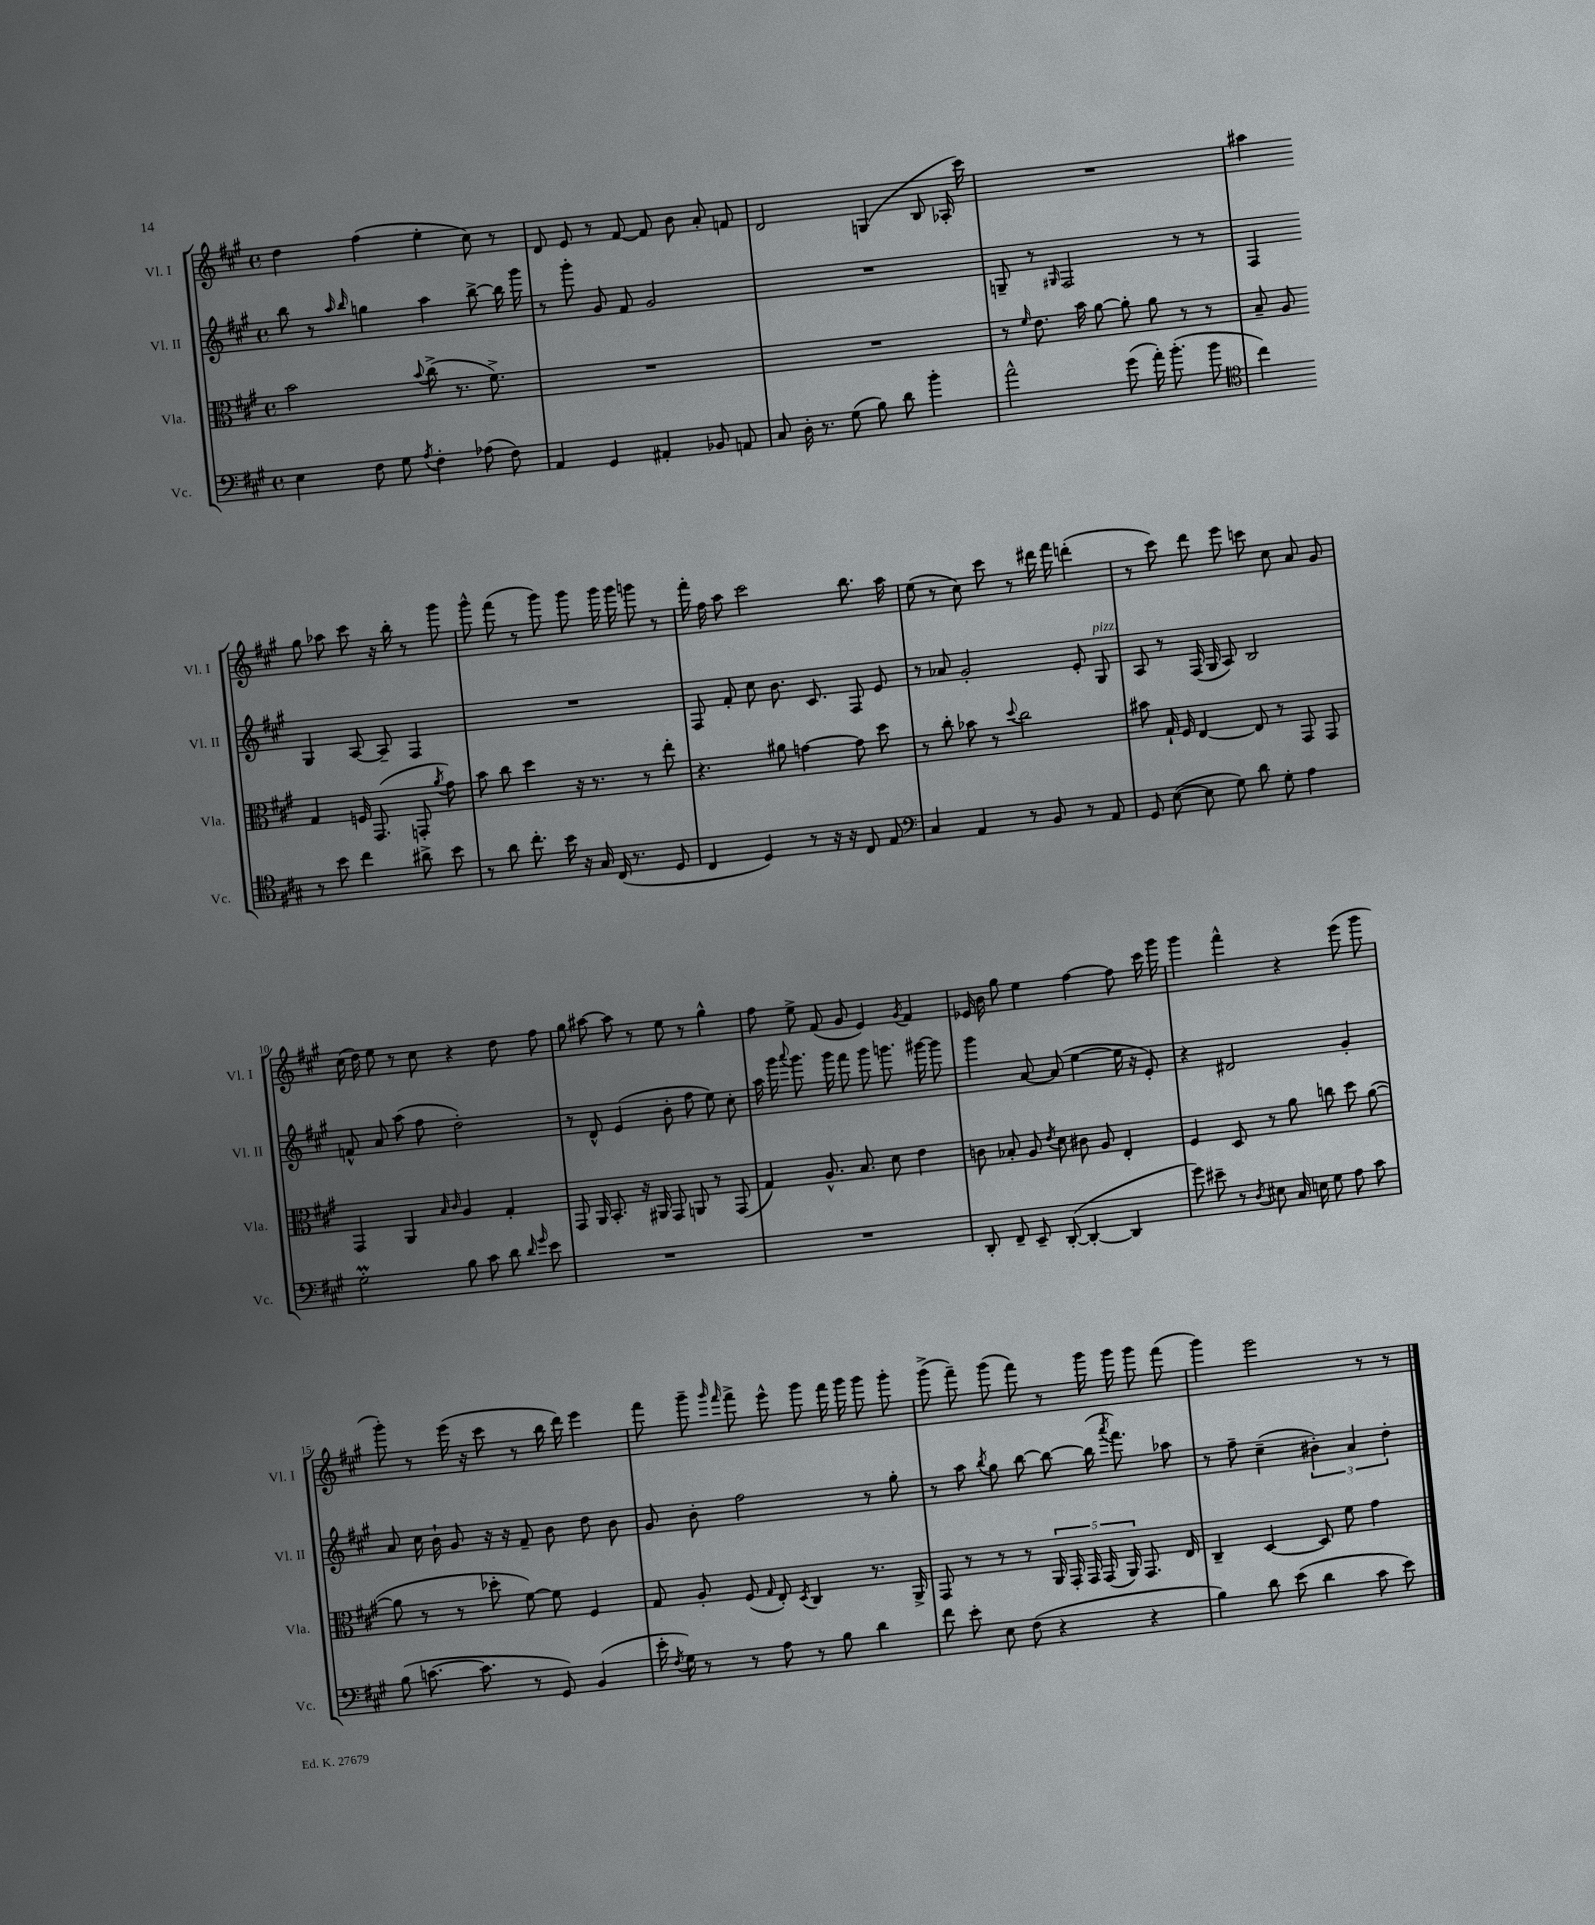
<<
\new StaffGroup <<
\new Staff = "s0" \with { instrumentName = "Vl. I" shortInstrumentName = "Vl. I" } {
    \clef treble \key a \major \defaultTimeSignature \time 4/4
    \autoBeamOff d''4 fis''4( e''4-. cis''8) r8 |
    d'8 e'8 r8 fis'8~ fis'8 b'8 a'8-. f'8 |
    d'2 g4( b8 aes16-. cis'''16) |
    R1 |
    ais''4 gis''8 aes''8 cis'''8 r16 b''16-. r8 gis'''8 |
    gis'''8-^ fis'''8( r8 gis'''8) gis'''8 gis'''16 gis'''16 g'''8 r8 |
    fis'''16-. fis''16 a''8 cis'''2 b''8. a''16 |
    e''8( r8 cis''8) cis'''8 r8 dis'''16 fis'''16 d'''4-.( |
    r8 cis'''8) d'''8 e'''8 c'''8 cis''8 a'8 gis'8 |
    cis''16( d''16) e''8 r8 cis''8 r4 d''8 fis''8 |
    gis''8 ais''8~ ais''8 r8 e''8 r8 gis''4-^ |
    fis''8 e''8-> fis'8( gis'8 e'4) \acciaccatura { gis'8 } fis'4 |
    ees'16 b'16 gis''8 e''4 fis''4~ fis''8 cis'''16 gis'''16 |
    gis'''4 fis'''4-^ r4 e'''8( gis'''8 |
    gis'''8-.) r8 e'''16( r16 cis'''8 r8 b''16 d'''16) e'''4 |
    fis'''8 gis'''8-- \grace { gis'''16 fis'''16 } fis'''8-> e'''8-^ gis'''8 fis'''16 gis'''16 gis'''8 gis'''8-. |
    gis'''8->( fis'''8--) gis'''8( fis'''8) r8 gis'''16 gis'''16 gis'''8 fis'''8( |
    gis'''4) e'''2 r8 r8 \bar "|." |
}
\new Staff = "s1" \with { instrumentName = "Vl. II" shortInstrumentName = "Vl. II" } {
    \clef treble \key a \major \defaultTimeSignature \time 4/4
    \autoBeamOff b''8 r8 \grace { a''16 b''16 } g''4 a''4 b''8~-> b''16 gis'''16 |
    r8 gis'''8-. gis'8 fis'8 gis'2 |
    R1 |
    g8-- r8 \grace { gis16 } fis2 r8 r8 |
    fis4 gis4 a8~ a8-- fis4 |
    R1 |
    fis8 fis'8-. cis''8 b'8. cis'8. fis8 e'8 |
    r8 aes'8 gis'2-. e'8-. gis8^\markup { \italic "pizz." } |
    a8 r8 fis16( gis16 a8) b2 |
    f'8-^ a'8 a''8( fis''8 d''2-.) |
    r8 d'8-^ e'4( b'8-. fis''8 e''8) cis''8-. |
    a''16 gis'''16 \appoggiatura { a'''8 } gis'''8. gis'''16 fis'''8 gis'''8 g'''8. gis'''16~ gis'''8 |
    gis'''4 a'8~ a'8( e''4~ e''16 r16 e'8-.) |
    r4 dis'2 gis'4-. |
    a'8 cis''16 b'16-! gis'8 r16 r16 fis'8-- b'8 d''8 b'8 |
    gis'8 b'8-. fis''2 r8 gis''8-. |
    r8 a''8 \acciaccatura { b''8 } gis''8 b''8~ b''8~ b''16( \acciaccatura { a'''8 } fis'''8.) aes''8 |
    r8 fis''8-- cis''4--( \tuplet 3/2 { bis'4-.) a'4 d''4-. } \bar "|." |
}
\new Staff = "s2" \with { instrumentName = "Vla." shortInstrumentName = "Vla." } {
    \clef alto \key a \major \defaultTimeSignature \time 4/4
    \autoBeamOff b'2 \appoggiatura { b'8 } cis''8->( r8. fis'8.->) |
    R1 |
    R1 |
    r8 \grace { fis'16 } e'8. b'16 a'8~ a'8-. a'8 r8 r8 |
    b8-- a8 gis4 f16 gis,8.( g,8-. \acciaccatura { a'8 } gis'8) |
    b'8 cis''8 d''4 r16 r8. r8 e''8-. |
    r4. ais'8 g'4~ g'8 d''8 |
    r8 cis''8-. bes'8 r8 \appoggiatura { d''8 } cis''2 |
    bis'8 gis16-! fis16 e4~ e8 r8 gis,8 gis,8 |
    gis,4 a,4 \grace { b16 cis'16 } a4 gis4-. |
    gis,8 a,16 b,8.-. r16 ais,16 gis,8 a,8 r8 gis,8( |
    gis4) a8.-^ b8. d'8 e'4 |
    c'8 bes8-. a8 \acciaccatura { e'8 } d'8 cis'8 a8 e4-. |
    fis4 d8 r8 a'8 c''8 d''8 a'8~( |
    a'8 r8 r8 des''8-. fis'8~) fis'8 fis4 |
    gis8 a8-. fis8( \grace { gis16 } e8-.) \acciaccatura { d8 } cis4 r8. a,16-> |
    gis,8 r8 r8 r8 \tuplet 5/4 { a,16 gis,16-. gis,16 gis,16( a,16) } gis,8. e16 |
    cis4-- d4~ d8 fis'8 gis'4 \bar "|." |
}
\new Staff = "s3" \with { instrumentName = "Vc." shortInstrumentName = "Vc." } {
    \clef bass \key a \major \defaultTimeSignature \time 4/4
    \autoBeamOff e4 fis8 gis8 \acciaccatura { a8 } fis4-. aes8( fis8) |
    a,4 gis,4 ais,4-. bes,8 a,8 |
    cis8 d16-. r8. gis8( b8) d'8 b'4-. |
    a'2-^ gis'8( a'16-.) b'8.-.( b'8 |
    \clef tenor cis''4) r8 b'8 cis''4 ais'8-> b'8 |
    r8 a'8 cis''8.-. b'16 r16 gis16 cis16( r8. d8 |
    cis4 d4) r8 r16 r16 cis8 e8 |
    \clef bass cis4 a,4 r8 b,8 r8 a,8 |
    gis,8 e8~( e8 gis8) d'8 gis8-. a4 |
    gis2-.\prall b8 cis'8 d'8 \grace { d'16 gis'16 } e'8 |
    R1 |
    R1 |
    d,8-. fis,8-- e,8-- d,8~-.( d,4~-. d,4 |
    gis'8) eis'8-- r8 \acciaccatura { d8 } eis8 cis16 e16 gis8 a8 cis'8 |
    b8( c'8.~ c'8. r8 gis,8) b,4( |
    e'16-. \acciaccatura { fis8 } gis16) r8 r8 a8 r8 b8 d'4 |
    fis'8 e'8-. e8 fis8( r4 r4 |
    b4) d'8 e'8( d'4 cis'8 e'8) \bar "|." |
}
>>
>>
